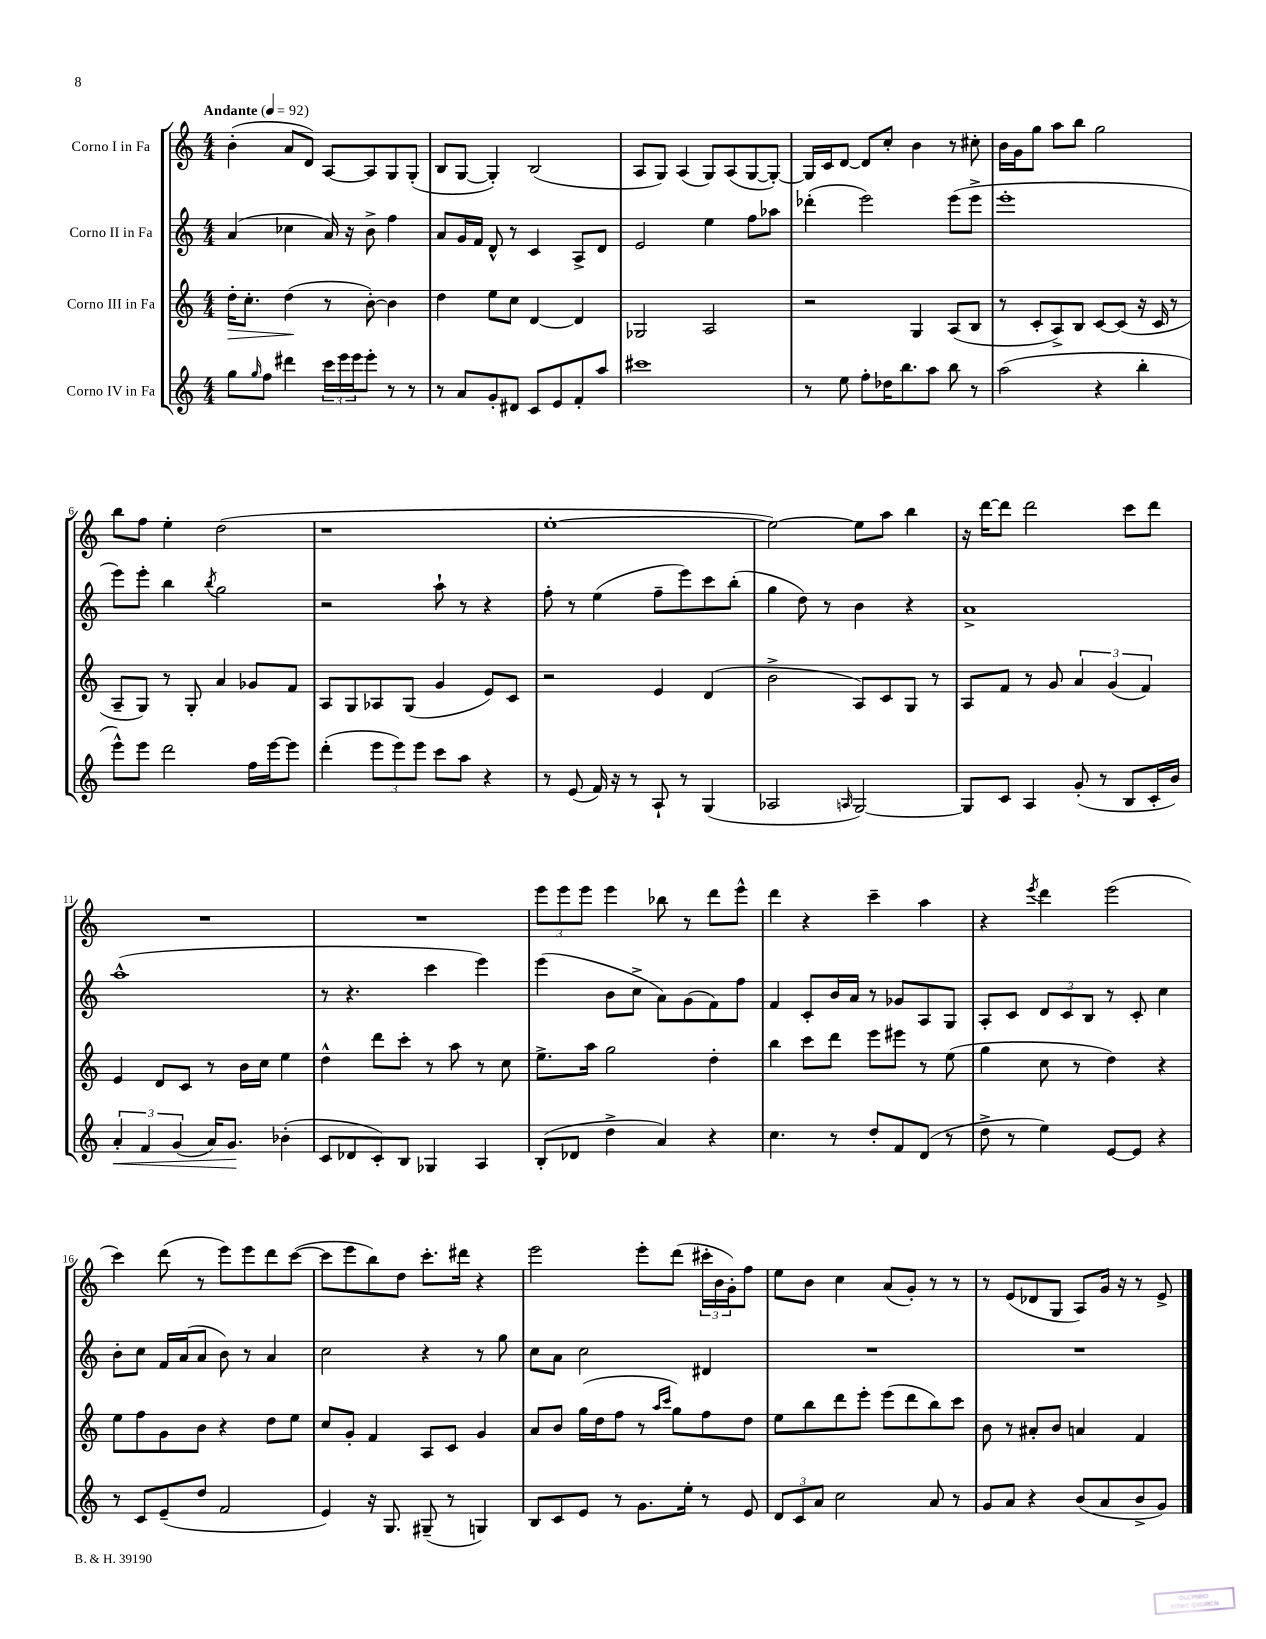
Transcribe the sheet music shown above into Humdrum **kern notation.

**kern	**dynam	**kern	**dynam	**kern	**kern
*part4	*part4	*part3	*part3	*part2	*part1
*staff4	*staff4	*staff3	*staff3	*staff2	*staff1
*I"Corno IV in Fa	*	*I"Corno III in Fa	*	*I"Corno II in Fa	*I"Corno I in Fa
*clefG2	*	*clefG2	*	*clefG2	*clefG2
*k[]	*	*k[]	*	*k[]	*k[]
*M4/4	*	*M4/4	*	*M4/4	*M4/4
*MM92	*	*MM92	*	*MM92	*MM92
=1	=1	=1	=1	=1	=1
!	!	!	!	!	!LO:TX:a:B:t=Andante
!	!	!	!LO:HP:b	!	!
8gg\L	.	16dd'\KL	>	(4a/	(4b'\
.	.	8.cc'\J	.	.	.
16qqgg/	.	.	.	.	.
8ff\J	.	.	.	.	.
4ddd#X\	.	(4dd\	.	4cc-X\	8a/L
.	.	.	.	.	8d/J)
24ccc\LL	.	8r	]	16a/)	[8A/L
24eee\	.	.	.	.	.
.	.	.	.	16r	.
24eee\J	.	.	.	.	.
8eee'\J	.	[8b'\)	.	8b^\	8A/]
8r	.	4b\]	.	4ff\	8G/
8r	.	.	.	.	(8G'/J
=2	=2	=2	=2	=2	=2
8r	.	4dd\	.	8a/L	8B/L
8a/L	.	.	.	16g/L	[8G/J
.	.	.	.	16f/JJ	.
8g'/	.	8ee\L	.	8d^^/	4G'/])
8d#X/J	.	8cc\J	.	8r	.
8c/L	.	[4d/	.	4c/	(2B/
8e/	.	.	.	.	.
8f'/	.	4d/]	.	8A^/L	.
8aa/J	.	.	.	8d/J	.
=3	=3	=3	=3	=3	=3
1ccc#X	.	2G-X/	.	2e/	8A/L
.	.	.	.	.	8G/J)
.	.	.	.	.	(4A/
.	.	2A/	.	4ee\	8G/L)
.	.	.	.	.	(8A/
.	.	.	.	8ff\L	[8G/
.	.	.	.	8aa-X\J	8G'/J_)
=4	=4	=4	=4	=4	=4
8r	.	2r	.	(4ddd-X'\	16G/LL]
.	.	.	.	.	16c/J
8ee\	.	.	.	.	[8d/J
8ff'\L	.	.	.	2eee\)	8d/L]
16dd-X\K	.	.	.	.	8cc'/J
8.bb\	.	.	.	.	.
.	.	4G/	.	.	4b\
8aa\J	.	.	.	.	.
8bb\	.	(8A/L	.	(8eee\L	8r
8r	.	8B/J	.	8eee^\J	8cc#X'\
=5	=5	=5	=5	=5	=5
(2aa\	.	8r	.	1eee'	16b\LL
.	.	.	.	.	16g\J
.	.	8c'/L	.	.	8gg\J
.	.	8A^/)	.	.	8aa\L
.	.	8B/J	.	.	8bb\J
4r	.	[8c/L	.	.	2gg\
.	.	(8c/J]	.	.	.
4bb'\	.	16r	.	.	.
.	.	16c/	.	.	.
.	.	8r	.	.	.
!!LO:LB:g=z
=6	=6	=6	=6	=6	=6
8eee^^\L)	.	8A~/L	.	8eee\L)	8bb\L
8eee\J	.	8G/J)	.	8eee'\J	8ff\J
2ddd\	.	8r	.	4bb\	4ee'\
.	.	8G'/	.	.	.
.	.	.	.	8qbb/	.
.	.	4a/	.	2gg\	(2dd\
16ff\LL	.	8g-X/L	.	.	.
[16eee\J	.	.	.	.	.
8eee\J]	.	8f/J	.	.	.
=7	=7	=7	=7	=7	=7
(4ddd'\	.	8A/L	.	2r	1r
.	.	8G/	.	.	.
12eee\L	.	8A-X/	.	.	.
12eee\)	.	.	.	.	.
.	.	(8G/J	.	.	.
12eee\J	.	.	.	.	.
8ccc\L	.	4g/	.	8aa`\	.
8aa\J	.	.	.	8r	.
4r	.	8e/L)	.	4r	.
.	.	8c/J	.	.	.
=8	=8	=8	=8	=8	=8
8r	.	2r	.	8ff'\	[1ee'
(8e/	.	.	.	8r	.
16f/)	.	.	.	(4ee\	.
16r	.	.	.	.	.
8r	.	.	.	.	.
8A`/	.	4e/	.	8ff~\L	.
8r	.	.	.	8eee\)	.
(4G/	.	(4d/	.	8ccc\	.
.	.	.	.	(8bb'\J	.
=9	=9	=9	=9	=9	=9
2A-X/	.	2b^\	.	4gg\	2ee\_)
.	.	.	.	8dd\)	.
.	.	.	.	8r	.
16qqAn/	.	.	.	.	.
[2G/)	.	8A/L)	.	4b\	8ee\L]
.	.	8c/	.	.	8aa\J
.	.	8G/J	.	4r	4bb\
.	.	8r	.	.	.
=10	=10	=10	=10	=10	=10
8G/L]	.	8A/L	.	1a^	16r
.	.	.	.	.	[16ddd\KL
8c/J	.	8f/J	.	.	8ddd\J]
4A/	.	8r	.	.	2ddd\
.	.	8g/	.	.	.
(8g'/	.	6a/	.	.	.
8r	.	.	.	.	.
.	.	(6g/	.	.	.
8B/L	.	.	.	.	8ccc\L
.	.	6f/)	.	.	.
16c'/L	.	.	.	.	8ddd\J
16b/JJ)	.	.	.	.	.
!!LO:LB:g=z
=11	=11	=11	=11	=11	=11
!	!LO:HP:b	!	!	!	!
6a'/	<	4e/	.	(1aa^^	1r
6f/	.	.	.	.	.
.	.	8d/L	.	.	.
(6g/	.	.	.	.	.
.	.	8c/J	.	.	.
16a/KL)	.	8r	.	.	.
8.g/J	.	.	.	.	.
.	.	16b\LL	.	.	.
.	.	16cc\JJ	.	.	.
(4b-X'\	[	4ee\	.	.	.
=12	=12	=12	=12	=12	=12
8c/L	.	4dd^^\	.	8r	1r
8d-X/	.	.	.	4.r	.
8c'/)	.	8ddd\L	.	.	.
8B/J	.	8ccc'\J	.	.	.
4G-X/	.	8r	.	4ccc\	.
.	.	8aa\	.	.	.
4A/	.	8r	.	4eee\)	.
.	.	8cc\	.	.	.
=13	=13	=13	=13	=13	=13
(8B'/L	.	8.ee^\L	.	(4eee\	12eee\L
.	.	.	.	.	12eee\
8d-X/J	.	.	.	.	.
.	.	.	.	.	12eee\J
.	.	16aa\Jk	.	.	.
4dd^\	.	2gg\	.	8b\L	4eee\
.	.	.	.	8cc^\J	.
4a/)	.	.	.	8a\L)	8bb-X\
.	.	.	.	(8g\	8r
4r	.	4dd'\	.	8f\)	8ddd\L
.	.	.	.	8ff\J	8eee^^\J
=14	=14	=14	=14	=14	=14
4.cc\	.	4bb\	.	4f/	4ddd\
.	.	8ccc\L	.	8c'/L	4r
8r	.	8ddd\J	.	16b/L	.
.	.	.	.	16a/JJ	.
8dd'/L	.	8eee\L	.	8r	4ccc~\
8f/	.	8eee#X\J	.	8g-X/L	.
(8d/J	.	8r	.	8A/	4aa\
8r	.	(8ee\	.	8G/J	.
=15	=15	=15	=15	=15	=15
8dd^\	.	4gg\	.	8A'/L	4r
8r	.	.	.	8c/J	.
.	.	.	.	.	8qeee/
4ee\)	.	8cc\	.	12d/L	4ddd\
.	.	.	.	12c/	.
.	.	8r	.	.	.
.	.	.	.	12B/J	.
[8e/L	.	4dd\)	.	8r	(2eee\
8e/J]	.	.	.	8c'/	.
4r	.	4r	.	4cc\	.
!!LO:LB:g=z
=16	=16	=16	=16	=16	=16
8r	.	8ee\L	.	8b'\L	4ccc\)
8c/L	.	8ff\	.	8cc\J	.
(8e~/	.	8g\	.	16f/LL	(8ddd\
.	.	.	.	(16a/J	.
8dd/J	.	8b\J	.	8a/J	8r
2f/	.	4r	.	8b\)	8eee\L)
.	.	.	.	8r	8eee\
.	.	8dd\L	.	4a/	8ddd\
.	.	8ee\J	.	.	([8ccc\J
=17	=17	=17	=17	=17	=17
4e/)	.	8cc/L	.	2cc\	8ccc\L]
.	.	8g'/J	.	.	8eee\
16r	.	4f/	.	.	8bb\)
8.G/	.	.	.	.	.
.	.	.	.	.	8dd\J
(8G#X~/	.	8A/L	.	4r	8.ccc'\L
8r	.	8c/J	.	.	.
.	.	.	.	.	16ddd#X\Jk
4Gn/)	.	4g/	.	8r	4r
.	.	.	.	8gg\	.
=18	=18	=18	=18	=18	=18
8B/L	.	8a/L	.	8cc\L	2eee\
8c/	.	8b/J	.	8a\J	.
8e/J	.	(16gg\LL	.	2cc\	.
.	.	16dd\J	.	.	.
8r	.	8ff\J	.	.	.
8.g\L	.	8r	.	.	8eee'\L
.	.	16qqaa/LL	.	.	.
.	.	16qqccc/JJ	.	.	.
.	.	8gg\L)	.	.	(8ddd\J
16ee'\Jk	.	.	.	.	.
8r	.	8ff\	.	4d#X/	24ccc#X'\LL
.	.	.	.	.	24b\
.	.	.	.	.	24g'\J)
8e/	.	8dd\J	.	.	8ff\J
=19	=19	=19	=19	=19	=19
12d/L	.	8ee\L	.	1r	8ee\L
12c/	.	.	.	.	.
.	.	8bb\	.	.	8b\J
12a/J	.	.	.	.	.
2cc\	.	8ddd\	.	.	4cc\
.	.	8eee'\J	.	.	.
.	.	(8eee\L	.	.	(8a/L
.	.	8ddd\	.	.	8g'/J)
8a/	.	8bb\)	.	.	8r
8r	.	8ccc\J	.	.	8r
=20	=20	=20	=20	=20	=20
8g/L	.	8b\	.	1r	8r
8a/J	.	8r	.	.	(8e/L
4r	.	8a#X'/L	.	.	8d-X/
.	.	8b/J	.	.	8G/J
(8b/L	.	4an/	.	.	8A/L)
8a/	.	.	.	.	16g/Jk
.	.	.	.	.	16r
8b^/	.	4f/	.	.	8r
8g/J)	.	.	.	.	8e^/
==	==	==	==	==	==
*-	*-	*-	*-	*-	*-
